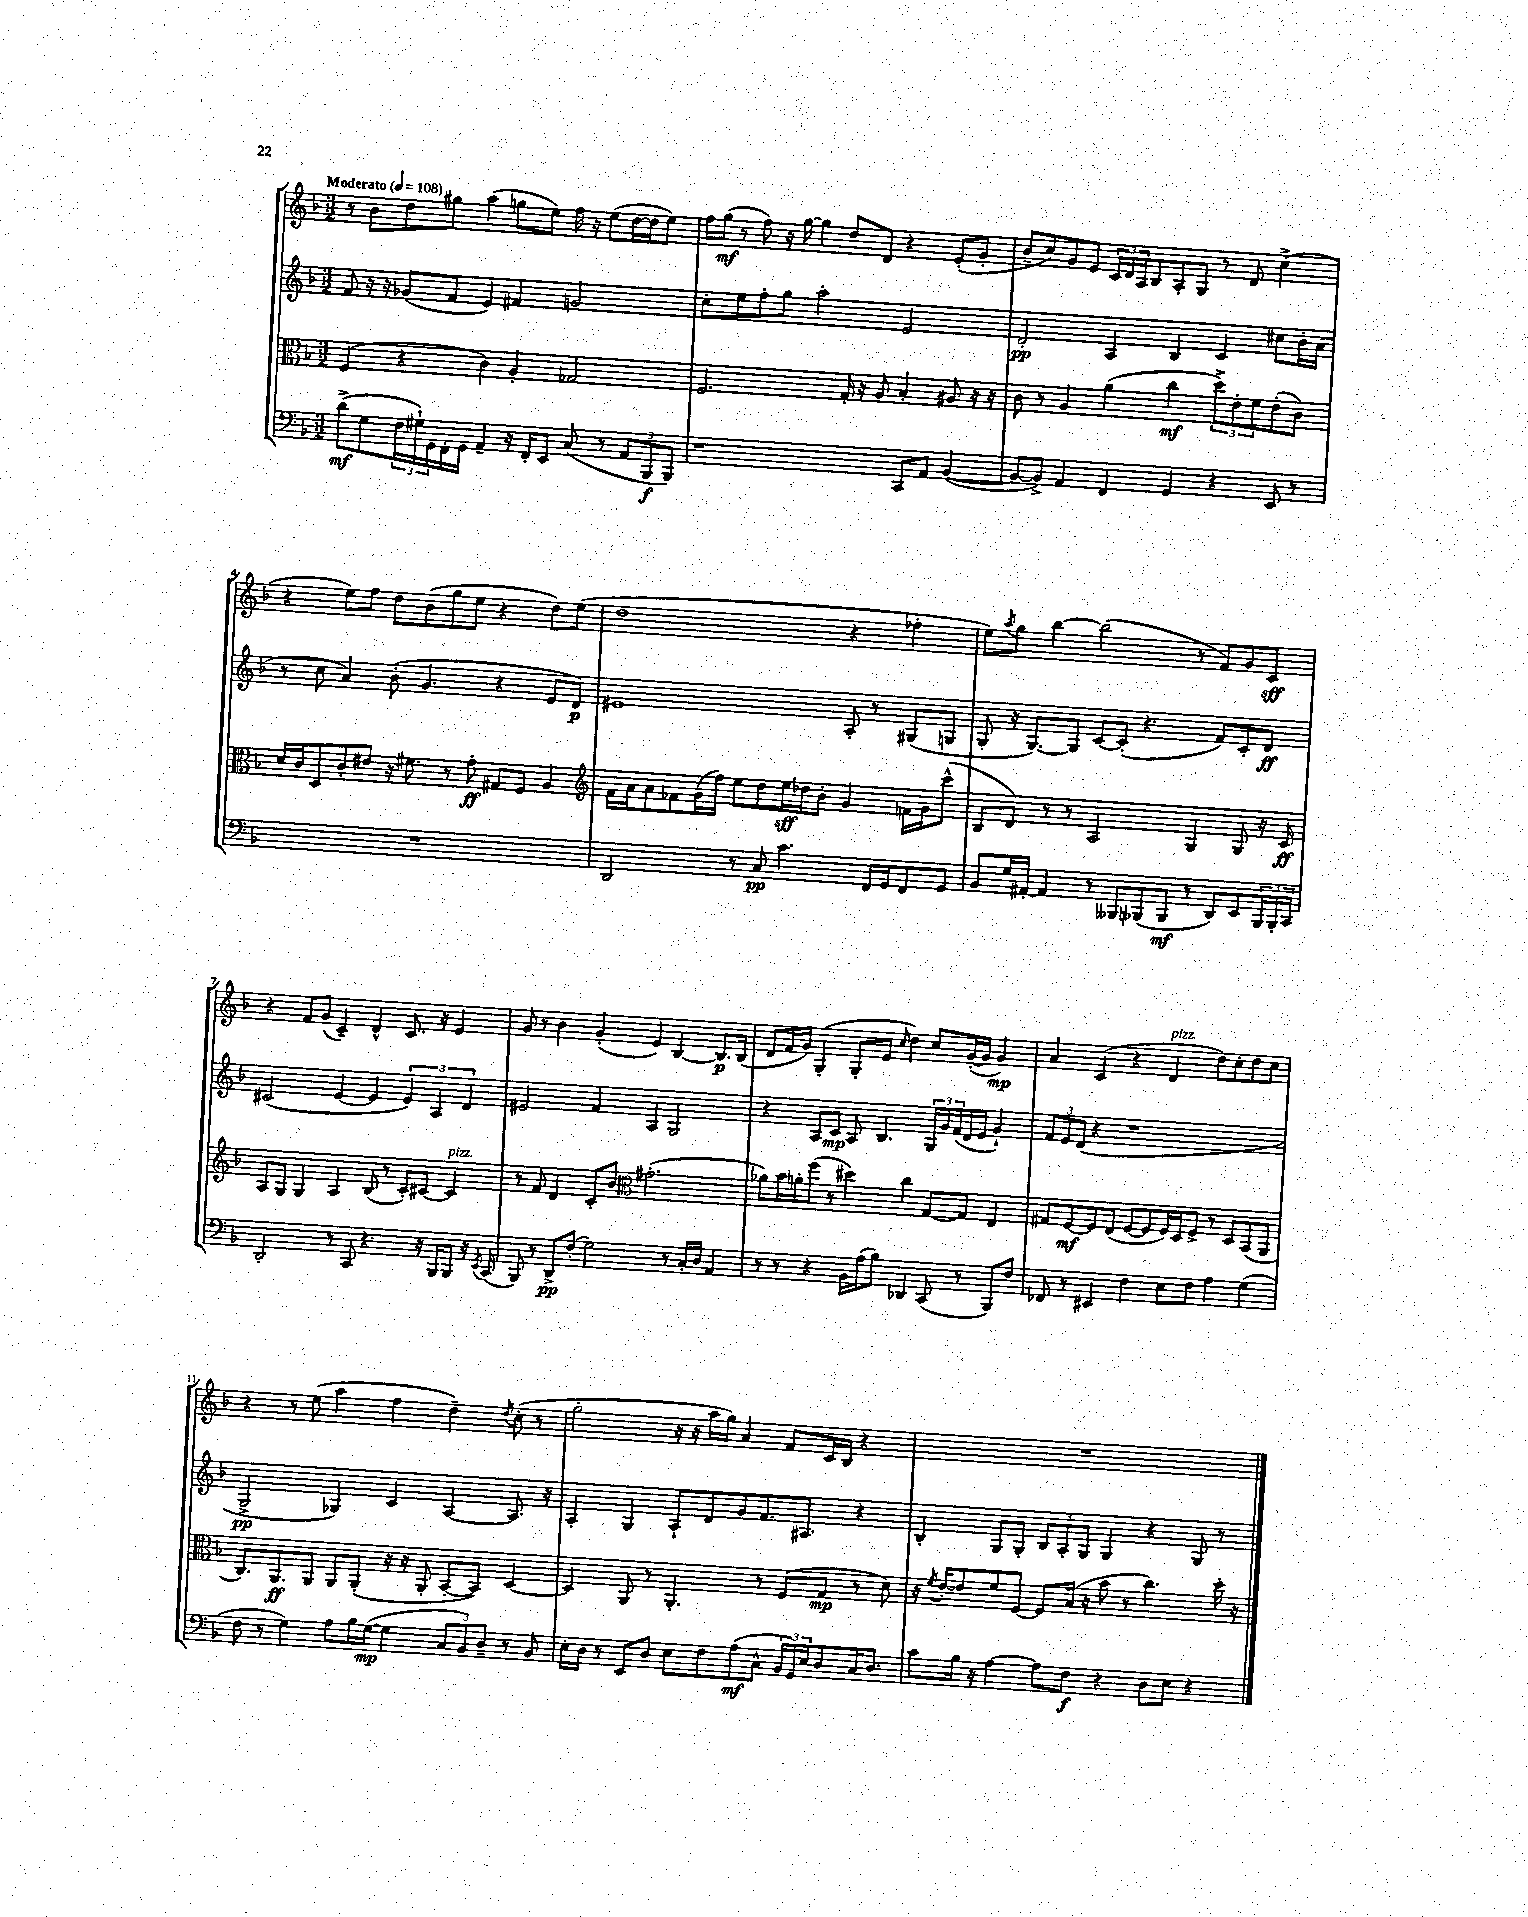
<<
\new StaffGroup <<
\new Staff = "s0" {
    \clef treble \key f \major \numericTimeSignature \time 3/2 \tempo "Moderato" 4 = 108
    r8 bes'8 d''8 gis''8 a''4( g''8 e''8) f''16 r16 e''8( d''16~ d''16 e''8) |
    f''16 g''16\mf( r8 f''8) r16 g''16~ g''4 d''8 d'8 r4 e'8-.( g'8-. |
    bes'8-- c''8) g'8 e'8 \tuplet 3/2 { c'16 d'16 a16 } bes8 a8-. g8 r8 d'8 c''4->( |
    r4 e''8) f''8 d''8 bes'8( g''8 e''8 r4 d''8) e''8( |
    d''1 r4 fes''4-. |
    e''8) \acciaccatura { a''8 } g''8 bes''4~ bes''2( r8 f'8) g'8 c'8\sff |
    r4 f'8 g'8( c'4--) d'4-^ c'8. r16 e'4 |
    g'8 r8 bes'4 g'4-.( e'4) bes4~ bes8.\p bes16( |
    d'8 f'16 g'16) g4-.( g8-. e'8 \grace { c''16 } d''4) c''8 g'16~-.( g'16 g'4\mp) |
    a'4 c'4( r4 d'4^\markup { \italic "pizz." } d''8) c''8-. d''8 c''8 |
    r4 r8 e''8( a''4 f''4 d''4--) \acciaccatura { d''8 } c''8-.( r8 |
    g''2-. r16 r16 a''16 g''16) a'4 f'8 c'16 bes16 r4 |
    R1. \bar "|." |
}
\new Staff = "s1" {
    \clef treble \key f \major \numericTimeSignature \time 3/2
    f'8 r16 r16 ges'8( f'8 e'4) fis'4 g'2 |
    c''8-. e''8 f''8-. g''8 a''2-. e'2 |
    d'2-.\pp a4 bes4 c'4 cis''8 bes'16-. a'16( |
    r8 c''8 a'4) bes'8-.( g'4. r4 e'8 d'8\p) |
    eis'1 a8-. r8 gis8( g8 |
    g8-. r16 g8.~) g8 c'8~ c'8-.( r4. f'8) c'8-. d'8\ff |
    cis'2( e'4~ e'4 \tuplet 3/2 { e'4) a4 d'4 } |
    eis'2 f'4 a4 g2 |
    r4 a8 c'8\mp a8 bes4. \tuplet 3/2 { g16 g'16 f'16( } d'16 e'16 g'4-!) |
    \tuplet 3/2 { f'8 e'8 d'8( } r4 r1 |
    g2->\pp ges4) c'4 a4~ a8. r16 |
    a4-. g4 a8-! d'8 g'8 f'8. ais8. r4 |
    bes4-. g8 g8-. \tuplet 3/2 { bes8 a8-. g8 } g4 r4 g8 r8 \bar "|." |
}
\new Staff = "s2" {
    \clef alto \key f \major \numericTimeSignature \time 3/2
    f4( r4 c'4) a4-. ges2 |
    f2. g16-. r16 a8 bes4-. ais8 r16 r16 |
    c'8 r8 a4 a'4( c''4\mf \tuplet 3/2 { d''8->) e'8-. f'8 } e'8-.( c'8) |
    d'16 c'16 d8 c'8-. eis'8 r16 fis'8. r8 g'8-.\ff gis8 f8 a4 |
    \clef treble f'16 a'16 a'8 fes'8 g'16( f''16) e''8 d''8 e''16\sff des''16 bes'8-. g'4 f'16 g'16 c'''8-^( |
    bes8 d'8) r8 r8 a2 g4 g8 r16 c'16\ff |
    a8 g8 g4 a4 bes8( r8 c'8-.) cis'8~ cis'4^\markup { \italic "pizz." } |
    r8 f'8 d'4 c'8-. bes'8 \clef alto gis'2.-.( |
    aes'8) bes'16 a'16-. f''8( r8 dis''4) c''4 g8~ g8 e4 |
    gis8 f8~\mf f8 e8( f8~ f8 f16) d16 f8-> r8 d8 bes,8( a,8 |
    c8.) a,8.\ff a,8 a,8 a,8-.( r16 r16 a,8-. bes,8~-. bes,8) d4~ |
    d4 a,8 r8 a,4.-. r8 f8( g8\mp r8 d'8) |
    r16 \acciaccatura { f'8 } e'16~-. e'8 f'8 f8~ f8 bes16( r16 bes'8 r8 c''4.) d''16-. r16 \bar "|." |
}
\new Staff = "s3" {
    \clef bass \key f \major \numericTimeSignature \time 3/2
    d'8->\mf( g8 \tuplet 3/2 { f16 gis16-!) g,16 } f,16-. g,16 a,4-- r16 f,16-. e,8 c8( r8 \tuplet 3/2 { a,8 bes,,8\f bes,,8) } |
    r1 c,8 a,8 bes,4~( |
    bes,8~ bes,8->) a,4 f,4 g,4 r4 e,8 r8 |
    R1. |
    d,2 r8 c8\pp c'4. f,16 g,16 f,8 g,8 |
    bes,8 g16 ais,16~-. ais,4 r8 beses,,8 bes,,8( bes,,8\mf r8 d,8) e,8 \tuplet 3/2 { bes,,16 bes,,16-. c,16 } |
    d,2-. r8 c,8 r4. r16 bes,,16 bes,,8 r16 \acciaccatura { e,8 } c,16( |
    bes,,8) r8 d,8->\pp f8-.( g2) r8 c16-. d16 a,4 |
    r8 r8 r4 bes,16 a16( bes8) des,4 c,8( r8 bes,,8) f8 |
    fes,8 r8 eis,4 f4 e8 f8 a4 g4( |
    f8 r8 g4) a8 bes16 g16~\mp( g4 \tuplet 3/2 { c8 bes,8) d8-- } r8 bes,8 |
    e16-. d16 r8 e,8 d8 e8 f8 a8\mf( c8-^ \tuplet 3/2 { bes,16 g,16) e16 } d8 c16 d8. |
    c'8 bes16 r16 a4~ a8 f8\f r4 d8 e8 r4 \bar "|." |
}
>>
>>
